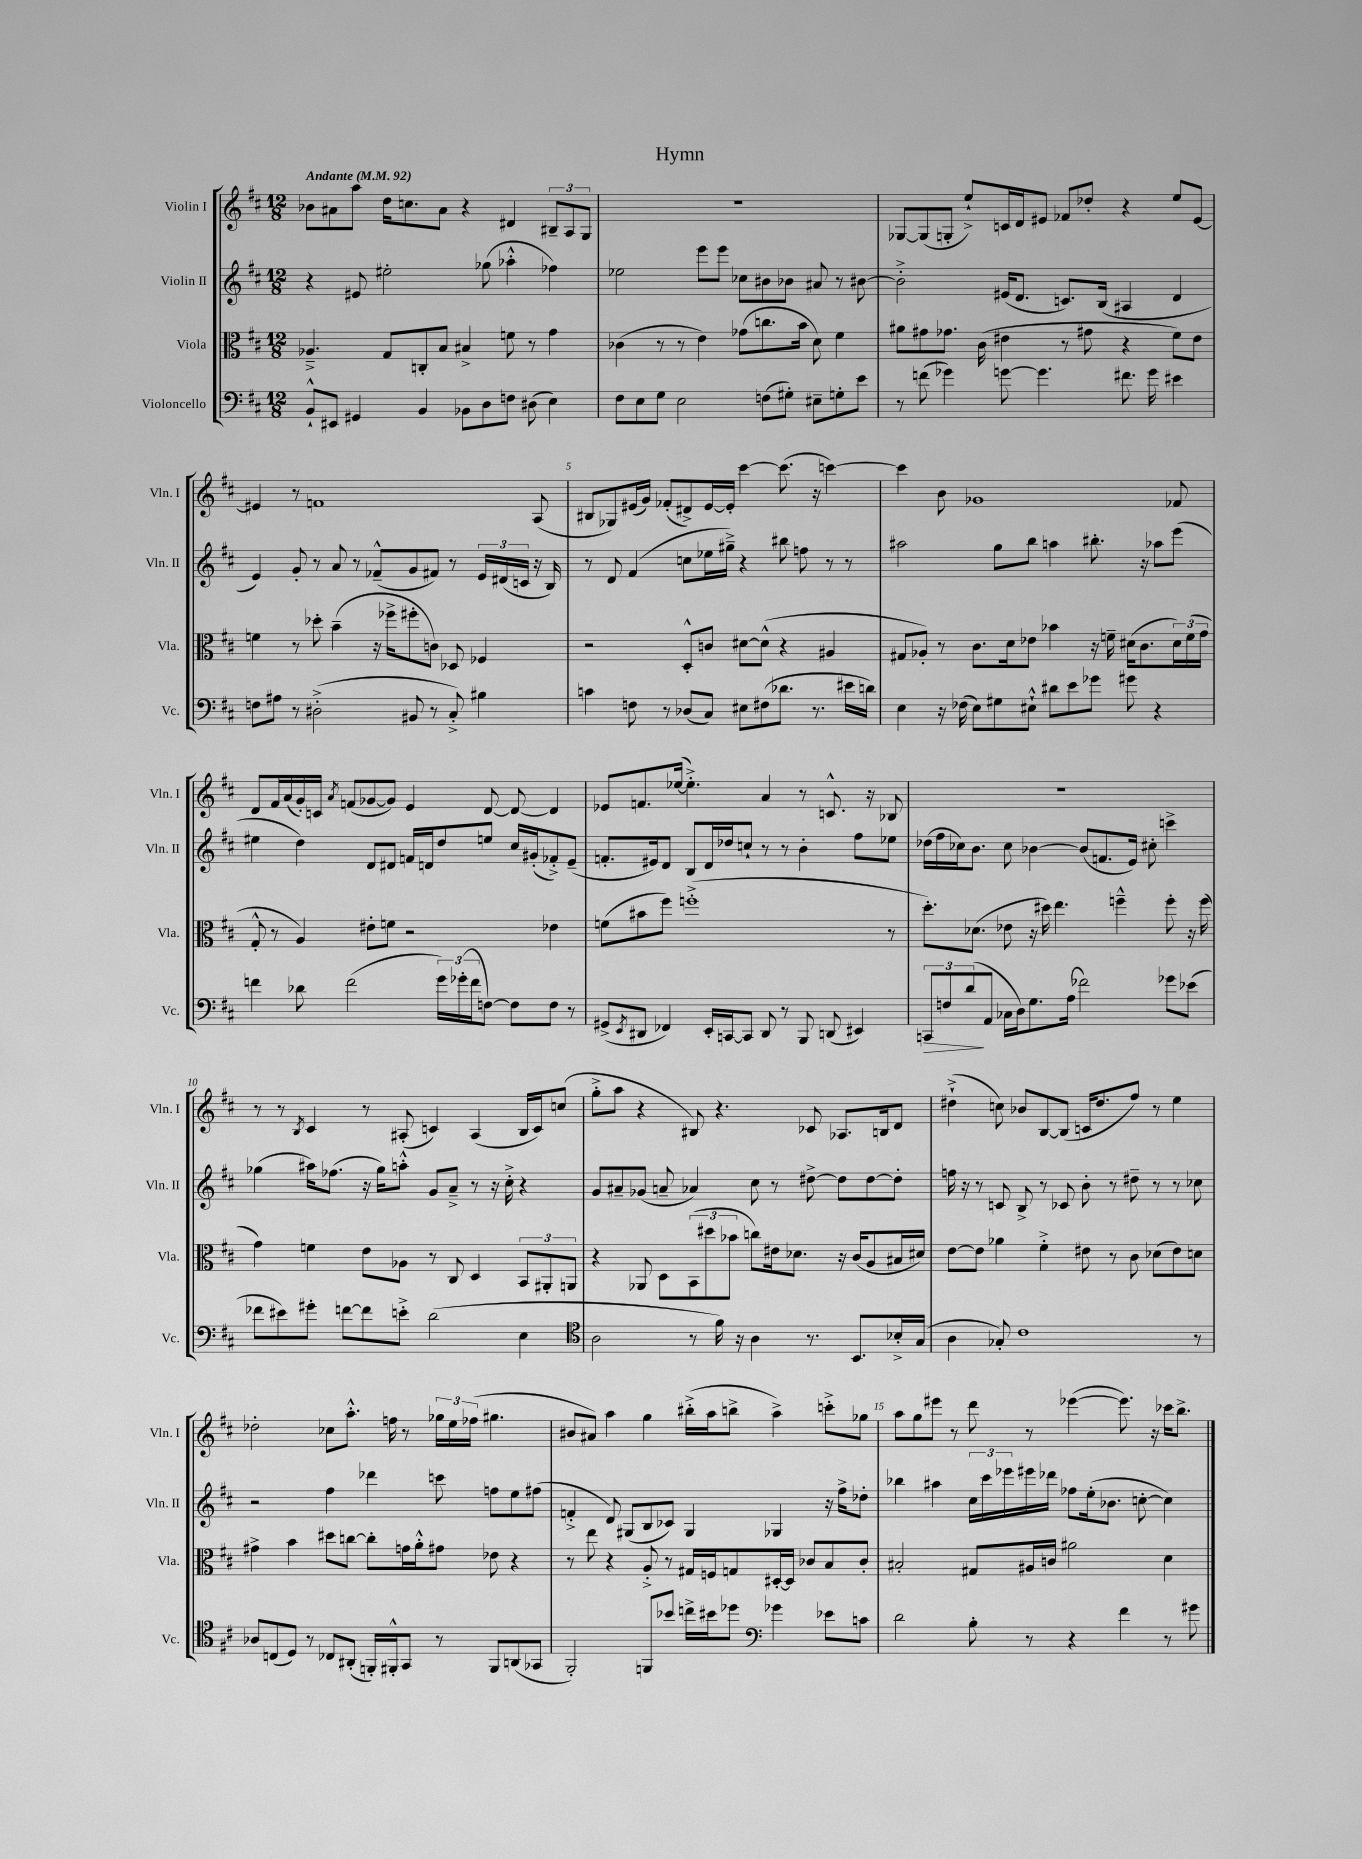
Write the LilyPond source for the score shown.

\header { title = "Hymn" }
<<
\new StaffGroup <<
\new Staff = "s0" \with { instrumentName = "Violin I" shortInstrumentName = "Vln. I" } {
    \clef treble \key d \major \numericTimeSignature \time 12/8 \tempo "Andante" 4 = 92
    bes'8 ais'8 a''8 d''16 c''8. ais'8 r4 dis'4 \tuplet 3/2 { bis8-- a8 g8 } |
    R1. |
    ges8~ ges8( g8-. e''8-!->) c'16 d'16 eis'8 fes'8 des''8-. r4 e''8 eis'8~ |
    eis'4 r8 f'1 a8( |
    bis8 ges8) eis'16( g'16) fes'8-.( dis'8->) eis'16~ eis'16-. cis'''4~ cis'''8.( r16 c'''4~) |
    c'''4 b'8 ges'1 fes'8 |
    d'8 fis'16 a'16( g'16-.) c'16 \acciaccatura { a'8 } f'8( ges'8~ ges'8) e'4 d'8~ d'8~ d'4 |
    ees'8 f'8. ees''16~( ees''4.-.->) a'4 r8 c'8.-^ r16 bes8 |
    R1. |
    r8 r8 \acciaccatura { b8 } cis'4 r8 ais8-.( c'4) ais4( b16 c'16) c''8( |
    g''8-.-> a''8 r4 bis8) r4. ces'8 aes8. b16 d'8 |
    dis''4-!->( c''8) bes'8 b8~ b8( c'16 dis''8. fis''8) r8 e''4 |
    des''2-. ces''8 a''8.-.-^ f''16 r8 \tuplet 3/2 { ges''16 e''16 fes''16( } gis''4. |
    bis'8 ais'8) a''4 g''4 bis''16-.->( a''16 b''8-> a''4->) c'''8-.-> ges''8 |
    a''8 g''8 eis'''8 r8 d'''8 r8 ees'''4~( ees'''8.) r16 ces'''16 b''8.-> \bar "|." |
}
\new Staff = "s1" \with { instrumentName = "Violin II" shortInstrumentName = "Vln. II" } {
    \clef treble \key d \major \numericTimeSignature \time 12/8
    r4 eis'8 eis''2-. ges''8( aes''4-.-^ fes''4) |
    ees''2 e'''8 e'''8 ces''8 bis'8 bes'8 ais'8 r8 bis'8~ |
    bis'2-.-> eis'16( d'8. c'8.) b16( ais4 d'4 |
    e'4) g'8-. r8 a'8 r8 fes'8---^( g'8 fis'8) r8 \tuplet 3/2 { e'16 dis'16( c'16 } r16 b16) |
    r8 d'8 fis'4( c''8 ees''16 gis''16--->) r4 bis''8 f''8 r8 r8 |
    ais''2 g''8 b''8 a''4 bis''8.-. r16 aes''8 e'''8( |
    eis''4 d''4) d'8 dis'8 f'16 d'16 d''8 e''8 cis''16 gis'16-.( fes'8-.->) e'8--( |
    f'8.-. eis'16) d'8 b8 d'16 des''16 c''8-! r8 r8 b'4-. fis''8 ees''8 |
    des''16( fis''16 ces''16) b'8. ces''8 bes'4~ bes'8( f'8. e'16) cis''8-. c'''4-> |
    ges''4( ais''16) fes''8.( r16 ges''16) a''8-.-^ g'8 a'8---> r8 r16 cis''16-.-> r4 |
    g'8 ais'8-- ges'8( a'8-- aes'4) cis''8 r8 dis''8~-> dis''8 dis''8~ dis''8-. |
    f''16 r16 r8 c'8 b8-> r8 ces'8 b'8-. r8 dis''8-- r8 r8 ces''8 |
    r2 fis''4 des'''4 c'''8 f''8 e''8 fis''8( |
    f'4-.-> d'8) gis8( b8 ces'8) gis4 ges4 r16 fis''16-> des''8-. |
    bes''4 ais''4 \tuplet 3/2 { cis''16 cis'''16 ees'''16 } eis'''16 des'''16 fes''8 e''16-.( bes'8. c''8~-. c''4) \bar "|." |
}
\new Staff = "s2" \with { instrumentName = "Viola" shortInstrumentName = "Vla." } {
    \clef alto \key d \major \numericTimeSignature \time 12/8
    aes4.---> g8 c8-. b8 bis4-> f'8 r8 g'4 |
    ces'4( r8 r8 e'4) ges'8( c''8. b'16 d'8) fis'4 |
    ais'8 gis'8 ges'8. cis'16( eis'4 r8 gis'8 r4 fis'8) eis'8 |
    f'4 r8 des''8-. b'4--( r16 fes''16-> fis''8-. c'8) des8 fes4 |
    r2 d8-.-^ c'8 dis'8~ dis'8-^( r4 ais4 |
    gis8 aes8-.) r8 cis'8. d'16 ees'8 bes'4 r16 f'16-- dis'16( cis'8. \tuplet 3/2 { dis'16) f'16( g'16 } |
    g8-.-^ r8 a4) eis'8-. f'8 r2 ees'4 |
    f'8( bis'8 fis''8) f''1-.->( r8 |
    d''8.-.) des'8.( ees'8 r16 dis''16) e''4. f''4---^ f''8-. r16 f''16( |
    g'4) f'4 e'8 aes8 r8 cis8 d4 \tuplet 3/2 { b,8 ais,8-. a,8 } |
    r4 aes,8 d8 \tuplet 3/2 { b,8( dis''8 bes'8 } c''8) eis'16 des'8. r16 cis'16( a8 bis16 dis'16) |
    e'8~ e'8 aes'4 fis'4-.-> eis'8 r8 cis'8 des'8( eis'8) d'8 |
    gis'4-> b'4 dis''8 c''8~ c''8-. g'16 a'16-.-^ gis'8 ees'8 r4 |
    r8 e''8 r4 a8-.-> r8 gis16 f16 g8 dis16~-. dis16 ces'8 b8 ces'8-. |
    bis2-. gis8 ais16 c'16 ais'2 d'4 \bar "|." |
}
\new Staff = "s3" \with { instrumentName = "Violoncello" shortInstrumentName = "Vc." } {
    \clef bass \key d \major \numericTimeSignature \time 12/8
    b,8-!-^ eis,8 gis,4 b,4 bes,8 d8 f8 dis8( e4) |
    fis8 e8 g8 e2 f8( gis8-.) eis8-- g8-. e'8 |
    r8 f'8( ges'4) g'8~ g'4. fis'8. g'16 eis'4 |
    f8 ais8 r8 dis2-.->( bis,8 r8 cis8-.->) bis4 |
    c'4 f8 r8 des8( cis8) eis8 fis8( des'8. r8. eis'16 d'16) |
    e4 r16 fes16( e8) gis8 eis8-!-^ dis'8 e'8 ges'8 gis'8 r4 |
    f'4 des'8 f'2( \tuplet 3/2 { g'16) ges'16-.( f'16 } f8~) f8 f8 r8 |
    gis,8->( \acciaccatura { e,8 } dis,8 fes,4) e,16-. c,16~ c,8 dis,8 r8 b,,8 d,8( eis,4) |
    \tuplet 3/2 { c,8\> f8 d'8\!( } a,8 ces16 d16) g8. a16( fes'2) ges'8 ees'8( |
    fes'8 eis'8) gis'8-. f'8~ f'8 e'8-.-> d'2( e4 |
    \clef tenor a2 r8 fis'16) r16 a4 r8. b,8. bes16-.-> g16( |
    a4 ges8-.) cis'1 r8 |
    aes8 c8( d8) r8 ces8 ais,8-.( f,16-.) fis,16-.-^ g,8 r8 fis,8 a,8( ges,8 |
    fis,2-.) f,8 bes'8 c''16-> bis'16 des''8 \clef bass ges'4 ees'8 c'8 |
    d'2 b8-. r8 r4 fis'4 r8 gis'8 \bar "|." |
}
>>
>>
\layout { \context { \Score \override BarNumber.break-visibility = ##(#f #t #t) barNumberVisibility = #(every-nth-bar-number-visible 5) } }
